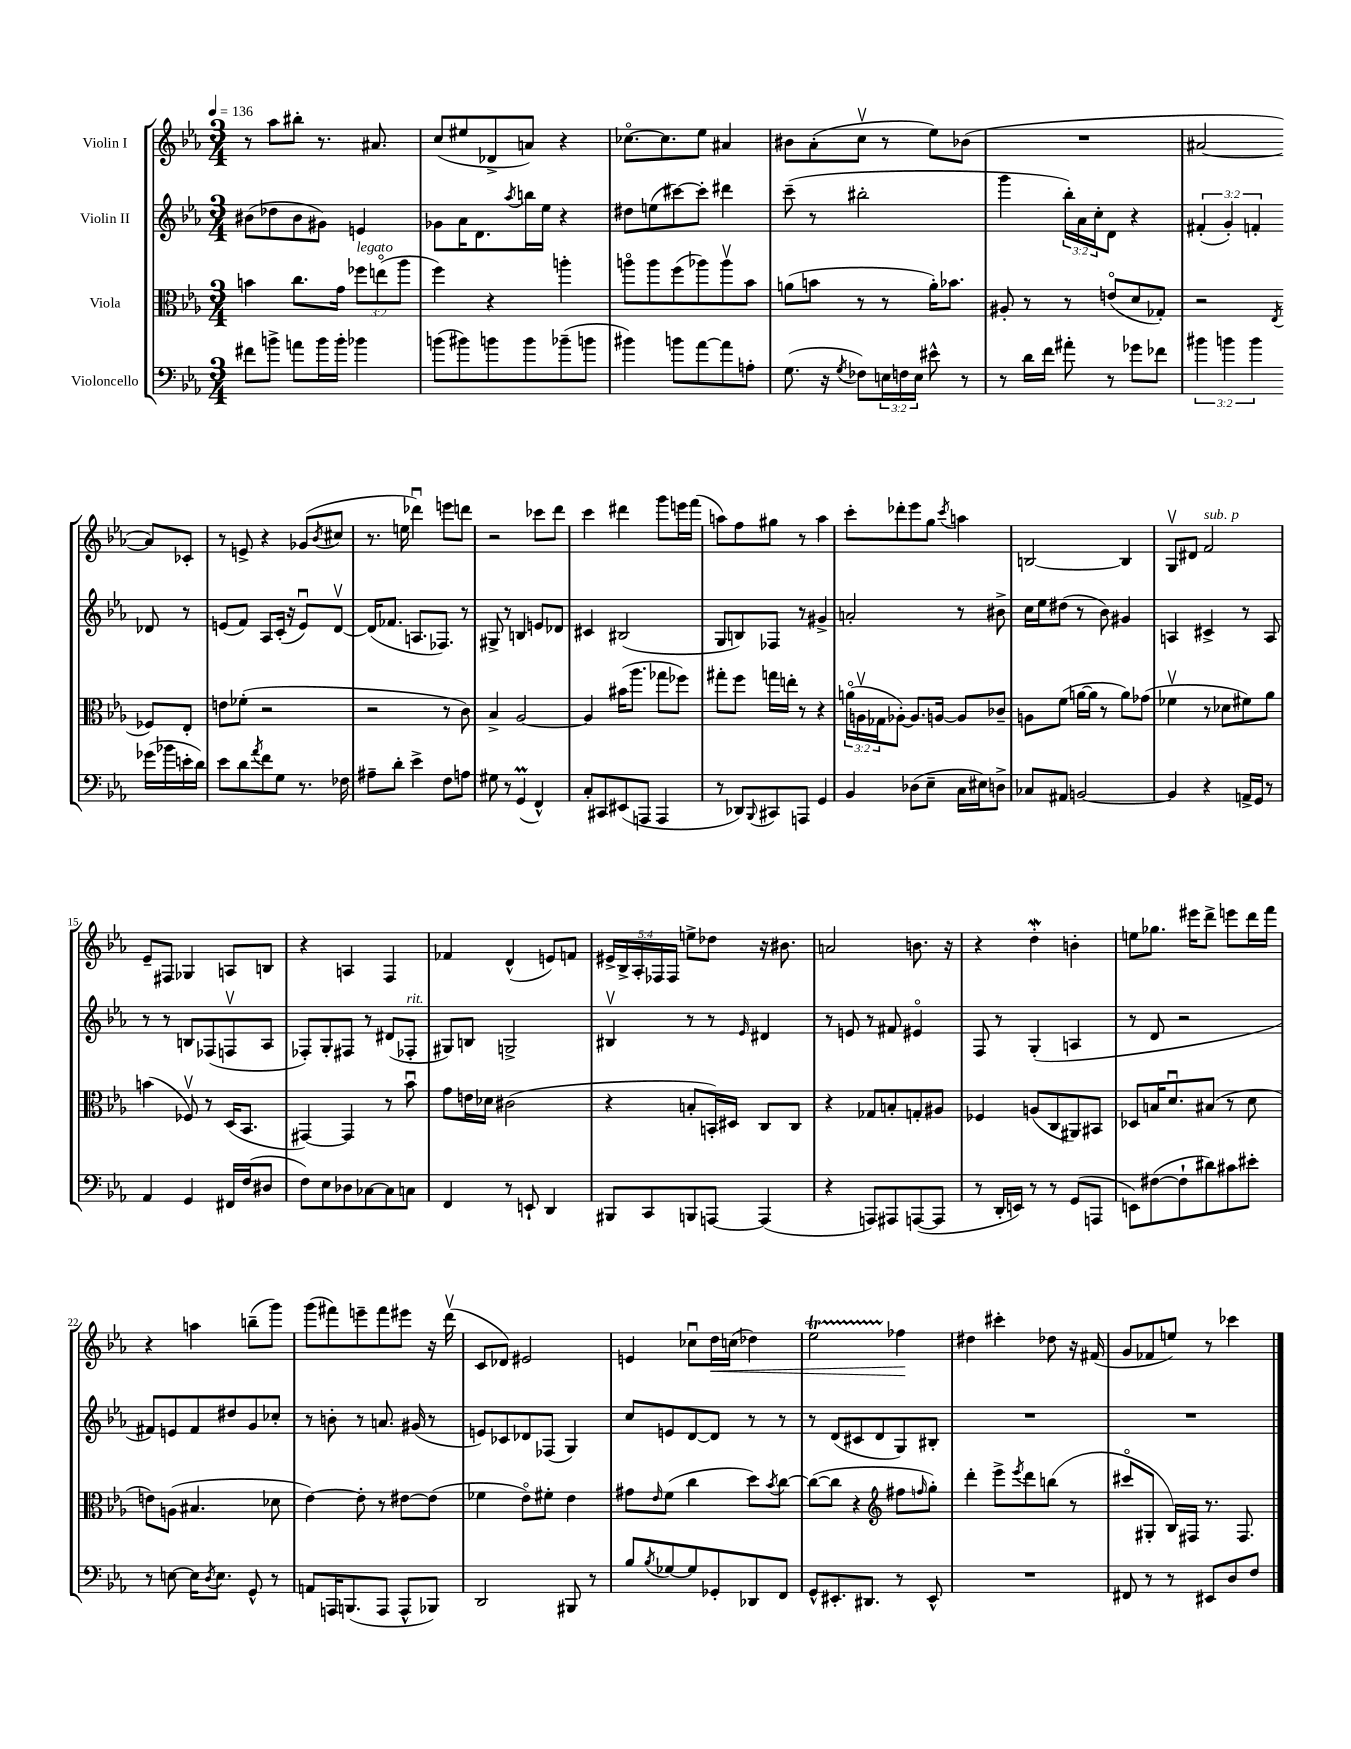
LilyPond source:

<<
\new StaffGroup <<
\new Staff = "s0" \with { instrumentName = "Violin I" } {
    \clef treble \key ees \major \numericTimeSignature \time 3/4 \override Staff.TupletNumber.text = #tuplet-number::calc-fraction-text \tempo 4 = 136
    r8 aes''8 bis''8-. r8. ais'8. |
    c''8( eis''8 des'8-> a'8) r4 |
    ces''8.~\flageolet ces''8. ees''8 ais'4 |
    bis'8 aes'8-.( c''8\upbow r8 ees''8) bes'8( |
    R2. |
    ais'2~ ais'8) ces'8-. |
    r8 e'8-> r4 ges'8( \acciaccatura { bes'8 } cis''8 |
    r8. e''16 des'''4\downbow) e'''8 d'''8 |
    r2 ces'''8 d'''8 |
    c'''4 dis'''4 g'''8 e'''16 f'''16( |
    a''8) f''8 gis''8 r8 a''4 |
    c'''8-. des'''8-. ees'''8 g''8 \acciaccatura { c'''8 } a''4 |
    b2~ b4 |
    g8\upbow dis'8 f'2^\markup { \italic "sub. p" } |
    ees'8-- fis8 ges4 a8 b8 |
    r4 a4 f4 |
    fes'4 d'4-^( e'8) f'8 |
    \tuplet 5/4 { eis'16-> bes16-> aes16-. fes16 fes16 } e''8-> des''8 r16 bis'8. |
    a'2 b'8. r16 |
    r4 d''4-.\mordent b'4-. |
    e''8 ges''8. eis'''16 d'''8-> e'''8 d'''16 f'''16 |
    r4 a''4 b''8--( g'''8) |
    g'''8( fis'''8) e'''8-- fis'''8 eis'''8 r16 d'''16\upbow( |
    c'8 des'8) eis'2 |
    e'4 ces''8\downbow d''16\< c''16( des''4) |
    ees''2\startTrillSpan fes''4\stopTrillSpan\! |
    dis''4 cis'''4-. des''8 r16 fis'16( |
    g'8 fes'8 e''8) r8 ces'''4 \bar "|." |
}
\new Staff = "s1" \with { instrumentName = "Violin II" } {
    \clef treble \key ees \major \numericTimeSignature \time 3/4 \override Staff.TupletNumber.text = #tuplet-number::calc-fraction-text
    bis'8( des''8 bis'8 gis'8) e'4 |
    ges'8 aes'16 d'8. \acciaccatura { aes''8 } b''16 ees''16 r4 |
    dis''8 e''8( cis'''8~) cis'''8-. dis'''4 |
    c'''8--( r8 bis''2-. |
    g'''4 \tuplet 3/2 { bes''16-.) aes'16 c''16-. } d'8 r4 |
    \tuplet 3/2 { fis'4-.( g'4-.) f'4-. } des'8 r8 |
    e'8( f'8) aes8 c'16-.( r16 e'8\downbow) d'8~\upbow |
    d'16( fes'8. a8. fes8.) r8 |
    gis8-> r8 b4 e'8 des'8 |
    cis'4 bis2( |
    g8 b8) fes8 r8 gis'4-> |
    a'2-. r8 bis'8-> |
    c''16 ees''16 dis''8( r8 bes'8) gis'4 |
    a4 cis'4-> r8 a8 |
    r8 r8 b8 fes8( f8\upbow aes8 |
    fes8-.) g8-. fis8 r8 dis'8( fes8-.^\markup { \italic "rit." } |
    gis8) b8 g2-> |
    bis4\upbow r8 r8 \grace { ees'16 } dis'4 |
    r8 e'8 r8 fis'8 eis'4\flageolet |
    f8 r8 g4-.( a4 |
    r8 d'8 r2 |
    fis'8) e'8 fis'8 dis''8 g'8 ces''8-. |
    r8 b'8-. r8 a'8. gis'16( r8 |
    e'8) ces'8 des'8 fes8( g4) |
    c''8 e'8 d'8~ d'8 r8 r8 |
    r8 d'8( cis'8 d'8 g8) bis8-. |
    R2. |
    R2. \bar "|." |
}
\new Staff = "s2" \with { instrumentName = "Viola" } {
    \clef alto \key ees \major \numericTimeSignature \time 3/4 \override Staff.TupletNumber.text = #tuplet-number::calc-fraction-text
    b'4 c''8. g'16 \tuplet 3/2 { fes''8^\markup { \italic "legato" } e''8\flageolet( aes''8 } |
    f''4) r4 a''4-. |
    a''8\flageolet a''8 f''8( aes''8) aes''8\upbow bes'8 |
    a'8( b'8 r8 r8 a'16-.) bes'8. |
    ais8-. r8 r8 e'8\flageolet( d'8 ges8-.) |
    r2 \acciaccatura { ees8 } fes8 ees8-. |
    e'8 fes'8-.( r2 |
    r2 r8 c'8) |
    bes4-> aes2~ |
    aes4 bis'16( aes''8. ges''8 fes''8) |
    gis''8-. f''8 g''16 e''16-. r8 r4 |
    \tuplet 3/2 { a'16\flageolet( a16\upbow ges16 } aes8~-.) aes8. a16~ a8 ces'8-- |
    a8 f'8( a'16~ a'16 r8 a'8) ges'8( |
    fes'4\upbow r8 des'8 fis'8) aes'8 |
    b'4( fes8\upbow) r8 d16( bes,8. |
    gis,4~) gis,4 r8 bes'8\downbow |
    g'8 e'16 des'16 cis'2( |
    r4 b8-. b,16-.) dis16 c8 c8 |
    r4 ges8 b8-. g8-. ais8 |
    fes4 a8( c8 ais,8) bis,8 |
    des8 b16 d'8.\downbow bis8( r8 d'8 |
    e'8) a8( bis4. des'8 |
    ees'4~) ees'8-. r8 eis'8~ eis'8( |
    fes'4 ees'8\flageolet) fis'8-. ees'4 |
    gis'8 \grace { ees'16 } f'8( c''4 d''8) \acciaccatura { bes'8 } c''8~ |
    c''8~( c''8 r4 \clef treble fis''8 \grace { f''16 } g''8-.) |
    d'''4-. ees'''8-> \acciaccatura { ees'''8 } d'''8 b''8( r8 |
    cis'''8\flageolet gis8-. bes16) fis16 r8. fis8. \bar "|." |
}
\new Staff = "s3" \with { instrumentName = "Violoncello" } {
    \clef bass \key ees \major \numericTimeSignature \time 3/4 \override Staff.TupletNumber.text = #tuplet-number::calc-fraction-text
    fis'8 b'8-> a'8 b'16 b'16-. bes'4 |
    b'8( bis'8) b'8 b'8 bes'8--( b'8 |
    bis'4) b'8 aes'8~ aes'8 a8-. |
    g8.( r16 \acciaccatura { g8 } fes8) \tuplet 3/2 { e16 f16 e16 } eis'8-^ r8 |
    r8 d'16 f'16 ais'8-. r8 ges'8 fes'8 |
    \tuplet 3/2 { bis'4 b'4 b'4 } ges'16( bes'16 e'16-. d'16) |
    ees'8 d'8 \acciaccatura { aes'8 } f'8 g8 r8. fes16 |
    ais8-- d'8-. ees'4-> f8 a8 |
    gis8 r8 g,4\prall( f,4-^) |
    c8-. cis,8 eis,8( a,,8 a,,4 |
    r8 des,8) \appoggiatura { bes,,8 } cis,8 a,,8 g,4 |
    bes,4 des8( ees8-- c16 eis16) d8-> |
    ces8 ais,8 b,2~ |
    b,4 r4 a,16-> g,16 r8 |
    aes,4 g,4 fis,16 f16( dis8 |
    f8) ees8 des8 ces8~ ces8 c8 |
    f,4 r8 e,8-! d,4 |
    bis,,8 c,8 b,,8 a,,8~ a,,4( |
    r4 a,,8) ais,,8 a,,8~( a,,8 |
    r8 d,16-. e,16) r8 r8 g,8( a,,8 |
    e,8) fis8~( fis8-! dis'8) cis'8 eis'8-. |
    r8 e8~ e16 \acciaccatura { d8 } e8. g,8-^ r8 |
    a,8 a,,16 b,,8.( a,,8 a,,8-^ bes,,8) |
    d,2 bis,,8 r8 |
    bes8 \acciaccatura { bes8 } ges8~ ges8 ges,8-. des,8 f,8 |
    g,8-^ eis,8.-. dis,8. r8 eis,8-^ |
    R2. |
    fis,8 r8 r8 eis,8 d8 f8 \bar "|." |
}
>>
>>
